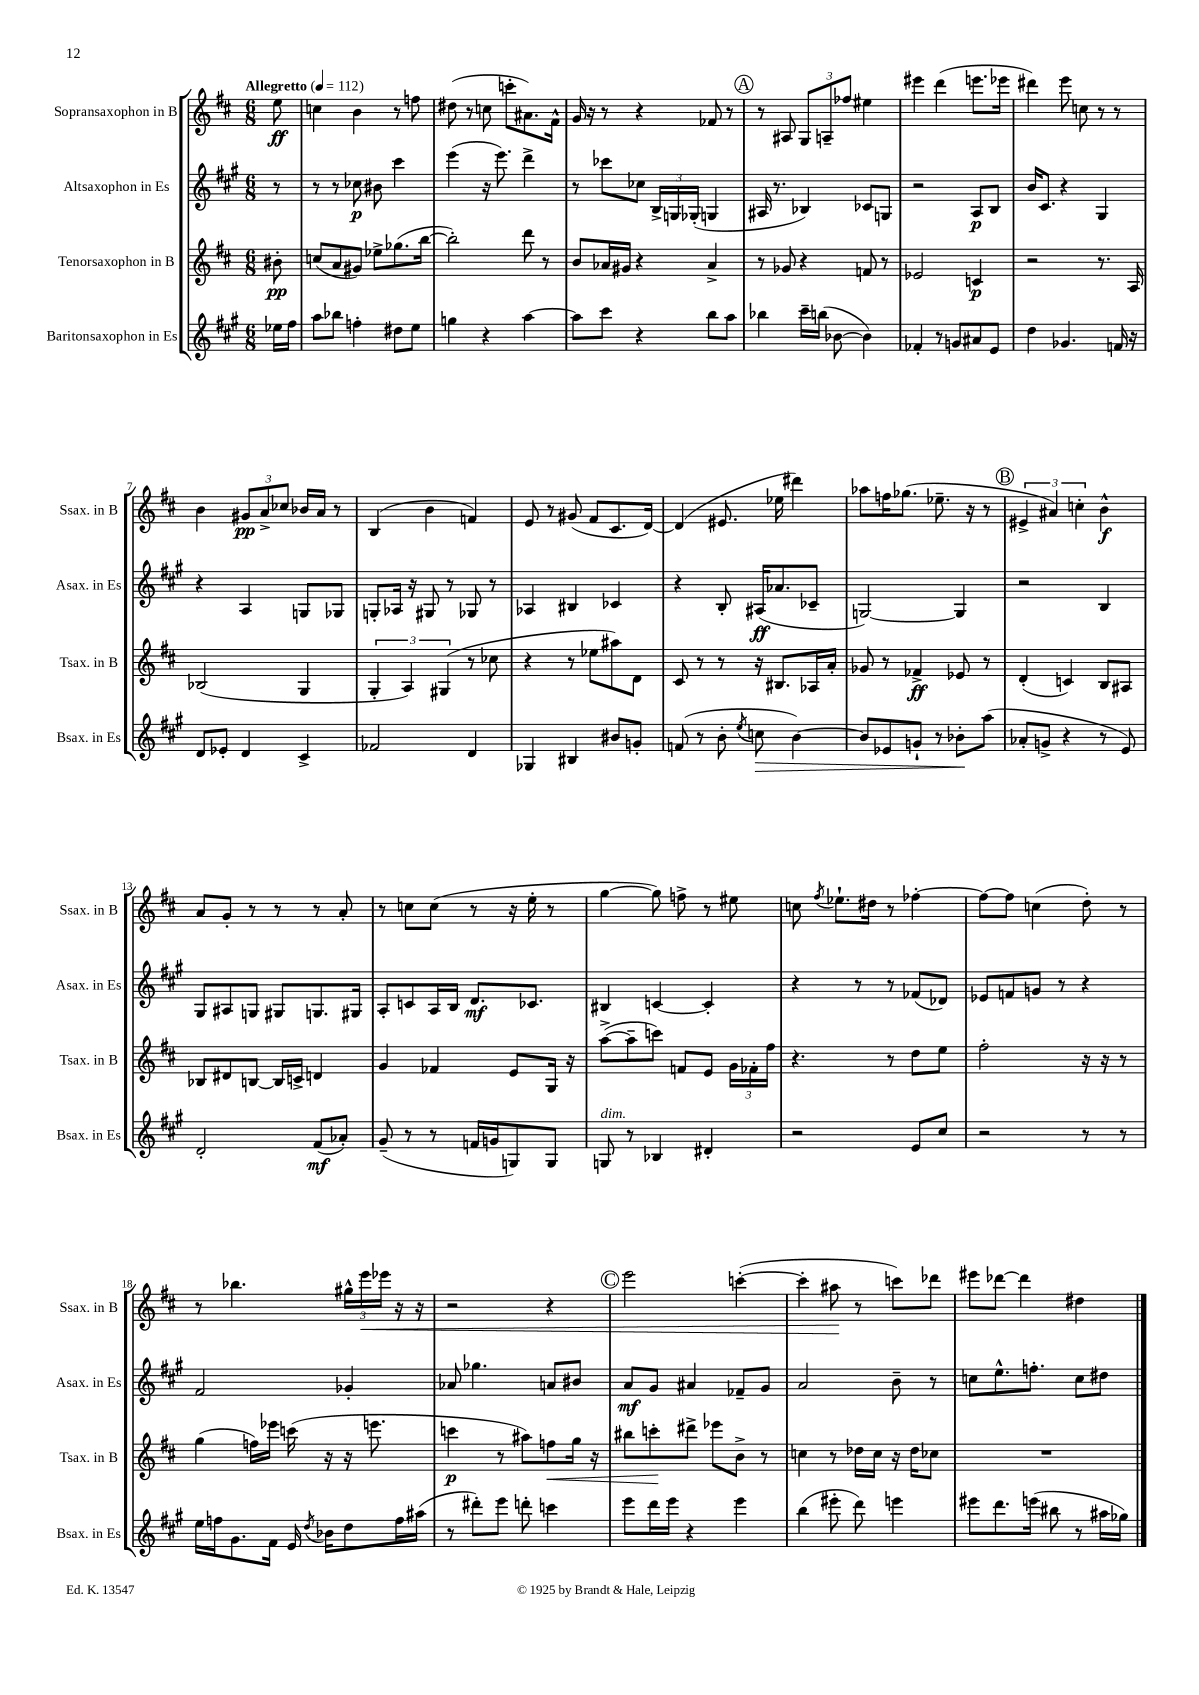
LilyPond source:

<<
\new StaffGroup <<
\new Staff = "s0" \with { instrumentName = "Sopransaxophon in B" shortInstrumentName = "Ssax. in B" } {
    \clef treble \key d \major \numericTimeSignature \time 6/8 \partial 8 \tempo "Allegretto" 4 = 112
    \autoBeamOff e''8\ff |
    c''4 b'4 r8 f''8 |
    dis''8( r8 c''8 c'''8[-. ais'8.) fis'16]-^ |
    g'16 r16 r8 r4 fes'8 r8 |
    \mark \markup { \circle "A" } r8 ais8 \tuplet 3/2 { g8[ a8-- fes''8] } eis''4 |
    eis'''4 d'''4( e'''8.[ ees'''16] |
    dis'''4) e'''8 c''8 r8 r8 |
    b'4 \tuplet 3/2 { gis'8[\pp a'8-> ces''8] } bes'16[ a'16] r8 |
    b4( b'4 f'4) |
    e'8 r8 gis'8( fis'8[ cis'8. d'16]~) |
    d'4( eis'8. ees''16 dis'''4) |
    aes''8[ f''16 ges''8.]( ees''8.-- r16 r8 |
    \mark \markup { \circle "B" } \tuplet 3/2 { eis'4-> ais'4) c''4-. } b'4-^\f |
    a'8[ g'8]-. r8 r8 r8 a'8-. |
    r8 c''8[ c''8]( r8 r16 e''16-. r8 |
    g''4~ g''8) f''8-> r8 eis''8 |
    c''8 \acciaccatura { fis''8 } ees''8.[-! dis''16] r8 fes''4~-. |
    fes''8[~ fes''8] c''4( d''8-.) r8 |
    r8 bes''4. \tuplet 3/2 { gis''16[-^ e'''16\< ees'''16] } r16 r16 |
    r2 r4 |
    \mark \markup { \circle "C" } e'''2 c'''4~-.( |
    c'''4-. ais''8\! r8 c'''8[) des'''8] |
    eis'''8[ des'''8]~ des'''4 dis''4 \bar "|." |
}
\new Staff = "s1" \with { instrumentName = "Altsaxophon in Es" shortInstrumentName = "Asax. in Es" } {
    \clef treble \key a \major \numericTimeSignature \time 6/8 \partial 8
    \autoBeamOff r8 |
    r8 r8 ces''8\p bis'8 cis'''4 |
    e'''4( r16 e'''8.) d'''4-> |
    r8 ces'''8[ ces''8] \tuplet 3/2 { b16[-> g16 ges16]-.( } g4 |
    \mark \markup { \circle "A" } ais16 r8. bes4) ces'8[ g8] |
    r2 a8[\p b8] |
    b'16[ cis'8.] r4 gis4 |
    r4 a4 g8[ ges8] |
    g8[-. aes16] r16 gis8 r8 ges8 r8 |
    aes4 bis4 ces'4 |
    r4 b8-. ais16[\ff( aes'8. ces'8]-- |
    g2~) g4 |
    \mark \markup { \circle "B" } r2 b4 |
    gis8[ ais8 g8] gis8[ g8. gis16] |
    a8[-. c'8 a16 b16] d'8.[\mf ces'8.] |
    bis4 c'4~ c'4-. |
    r4 r8 r8 fes'8[( des'8]) |
    ees'8[ f'8 g'8] r8 r4 |
    fis'2 ges'4-. |
    aes'8 ges''4. a'8[ bis'8] |
    \mark \markup { \circle "C" } a'8[\mf gis'8] ais'4 fes'8[-- gis'8] |
    a'2 b'8-- r8 |
    c''8[ e''8.-^ f''8.]-. c''8[ dis''8] \bar "|." |
}
\new Staff = "s2" \with { instrumentName = "Tenorsaxophon in B" shortInstrumentName = "Tsax. in B" } {
    \clef treble \key d \major \numericTimeSignature \time 6/8 \partial 8
    \autoBeamOff bis'8-.\pp |
    c''8[( a'8 gis'8]) ees''8[-> ges''8.( b''16]~ |
    b''2-.) d'''8 r8 |
    b'8[ aes'16 gis'16] r4 aes'4-> |
    \mark \markup { \circle "A" } r8 ges'8 r4 f'8 r8 |
    ees'2 c'4\p |
    r2 r8. a16 |
    bes2( g4 |
    \tuplet 3/2 { g4-. a4) gis4( } r8 ces''8 |
    r4 r8 ees''8[ ais''8) d'8] |
    cis'8 r8 r8 r16 bis8.[ aes16 a'16]-. |
    ges'8 r8 fes'4->\ff ees'8 r8 |
    \mark \markup { \circle "B" } d'4-.( c'4) b8[ ais8] |
    bes8[ dis'8 b8]~ b16[ c'16]-> d'4 |
    g'4 fes'4 e'8[ g16] r16 |
    a''8[~->( a''8-- c'''8]) f'8[ e'8] \tuplet 3/2 { g'16[ fes'16-. fis''16] } |
    r4. r8 d''8[ e''8] |
    fis''2-. r16 r16 r8 |
    g''4( f''16[) ees'''16] c'''16( r16 r16 e'''8. |
    c'''4\p r8 ais''8[) f''8\< g''16] r16 |
    \mark \markup { \circle "C" } bis''8[ c'''8-.\! dis'''8]-> ees'''8[ b'8]-> r8 |
    c''4 r8 des''16[ c''16] r16 des''16[ ces''8] |
    R2. \bar "|." |
}
\new Staff = "s3" \with { instrumentName = "Baritonsaxophon in Es" shortInstrumentName = "Bsax. in Es" } {
    \clef treble \key a \major \numericTimeSignature \time 6/8 \partial 8
    \autoBeamOff ees''16[ fis''16] |
    a''8[ bes''8] f''4-. dis''8[ e''8] |
    g''4 r4 a''4~ |
    a''8[ cis'''8] r4 b''8[ a''8] |
    \mark \markup { \circle "A" } bes''4 cis'''16[-- b''16]( bes'8~ bes'4) |
    fes'4-. r8 g'8[ ais'8 e'8] |
    d''4 ges'4. f'16 r16 |
    d'8[ ees'8]-. d'4 cis'4-> |
    fes'2 d'4 |
    ges4 bis4 bis'8[ g'8]-. |
    f'8( r8 b'8-. \acciaccatura { e''8 } c''8\> b'4~) |
    b'8[ ees'8 g'8]-! r8 bes'8[-.\! a''8]( |
    \mark \markup { \circle "B" } aes'8[-. g'8]-> r4 r8 e'8) |
    d'2-. fis'8[\mf( aes'8]-.) |
    gis'8--( r8 r8 f'16[ g'16 g8) g8] |
    g8^\markup { \italic "dim." } r8 bes4 dis'4-. |
    r2 e'8[ cis''8] |
    r2 r8 r8 |
    e''16[ f''16 gis'8. fis'16] e'16 \acciaccatura { d''8 } bes'16[ d''8 f''16 ais''16]( |
    r8 dis'''8[-.) e'''8] d'''8-. c'''4 |
    \mark \markup { \circle "C" } e'''8[ d'''16 e'''16] r4 e'''4 |
    b''4( eis'''8-. d'''8) e'''4 |
    eis'''8[ d'''8. e'''16]( bis''8 r8 ais''16[ ges''16]) \bar "|." |
}
>>
>>
